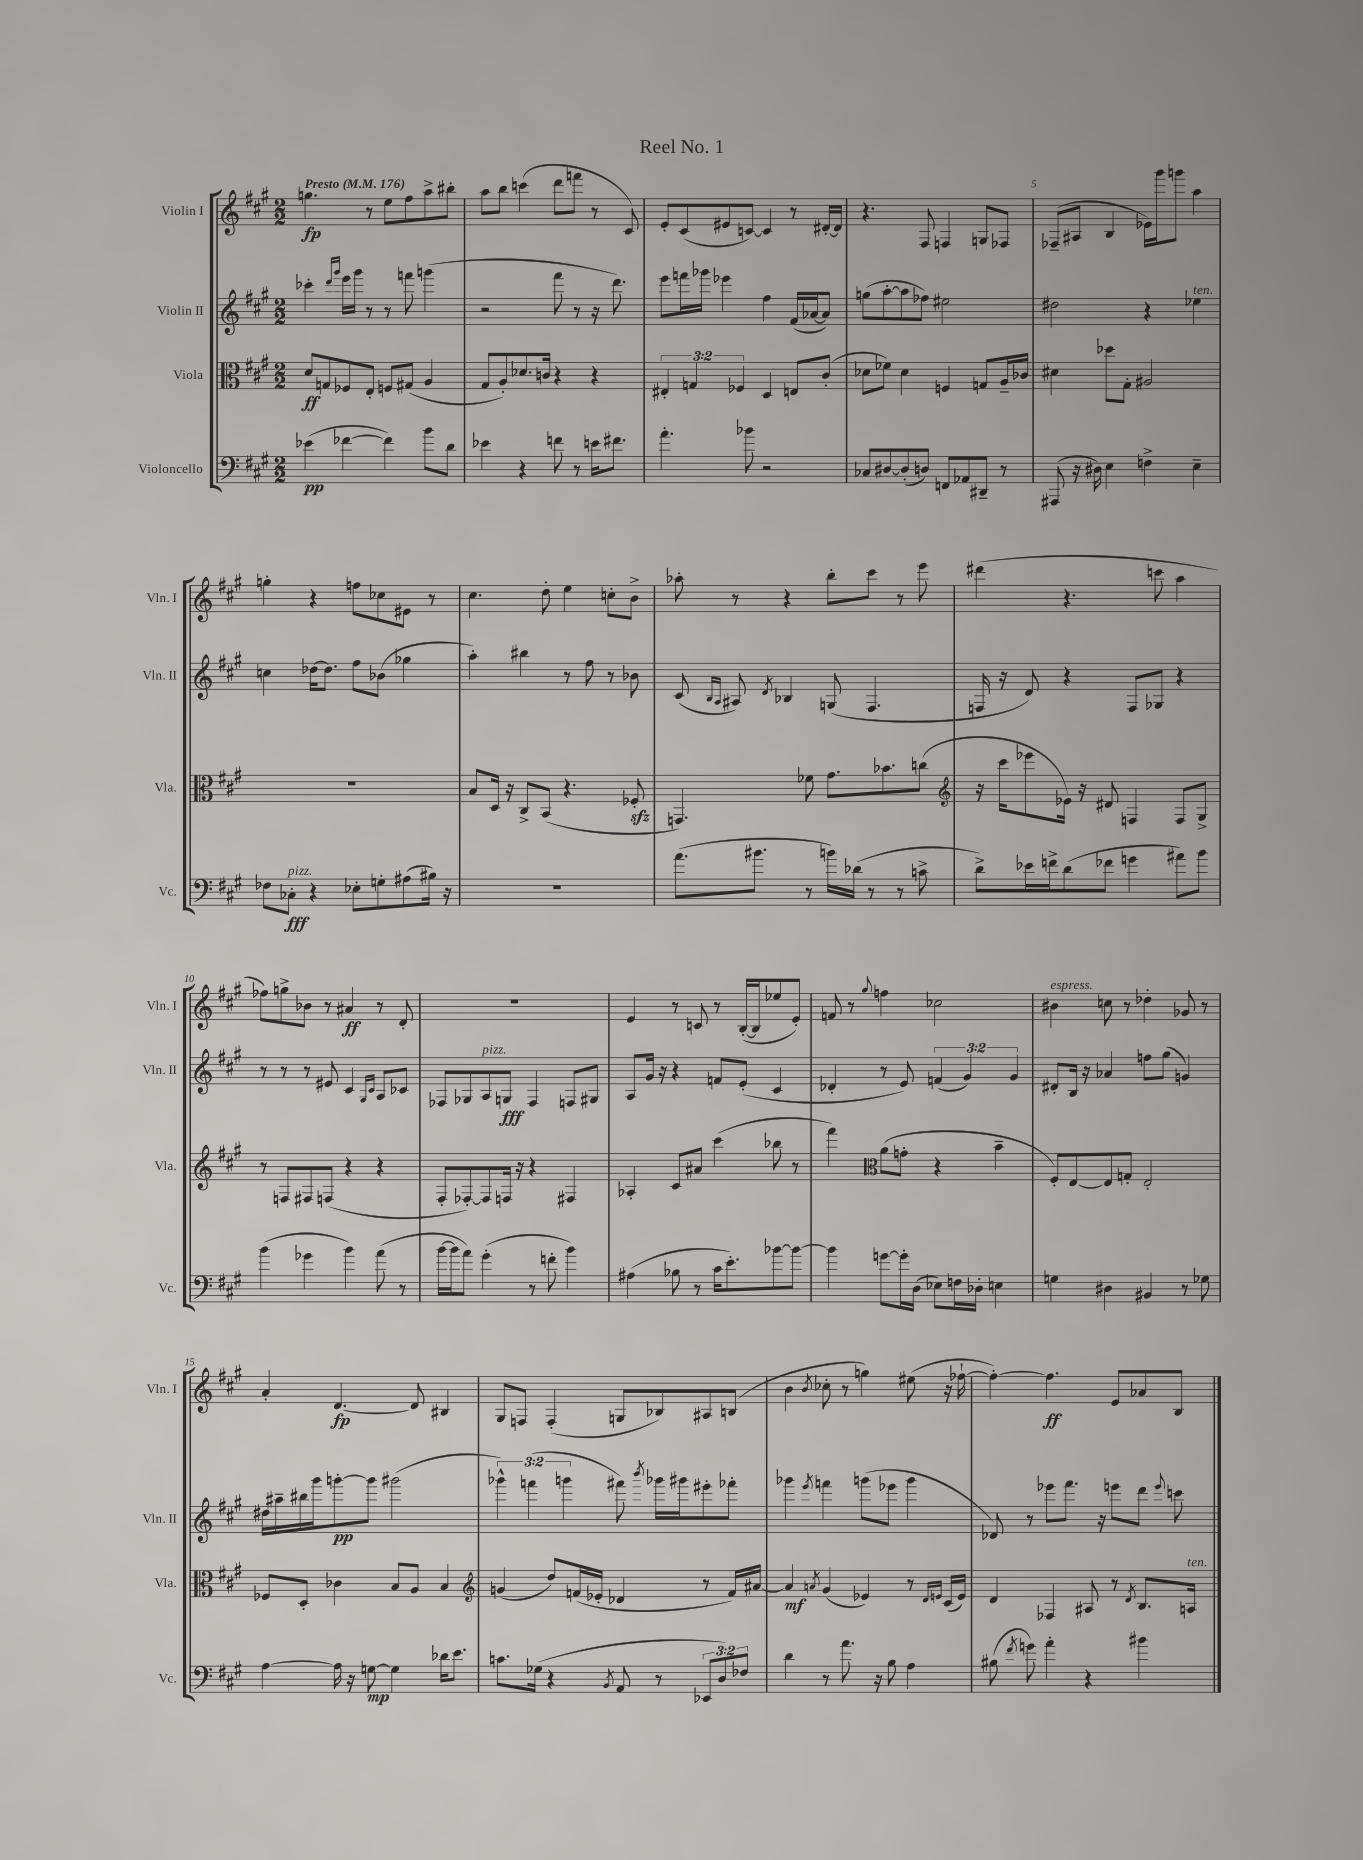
\header { title = "Reel No. 1" }
<<
\new StaffGroup <<
\new Staff = "s0" \with { instrumentName = "Violin I" shortInstrumentName = "Vln. I" } {
    \clef treble \key a \major \numericTimeSignature \time 2/2 \tempo "Presto" 4 = 176
    \autoBeamOff g''4.\fp r8 e''8[ fis''8 a''8-> bis''8]-. |
    a''8[ b''8] c'''4( d'''8[ f'''8] r8 cis'8) |
    e'8[-. cis'8( eis'8 c'8]~) c'4 r8 dis'16[~-. dis'16] |
    r4. fis8 f4 g8[ fes8] |
    fes8[--( ais8] b4 ees'16[) gis'''16 g'''8] a''4 |
    g''4-. r4 f''8[ ces''8 eis'8] r8 |
    cis''4. d''8-. e''4 c''8[-. b'8]-> |
    aes''8-. r8 r4 b''8[-. cis'''8] r8 e'''8 |
    dis'''4( r4. c'''8 a''4 |
    fes''8[) g''8-> bes'8] r8 ais'4\ff r8 d'8-. |
    R1 |
    e'4 r8 c'8 r8 b16[~-.( b16 ees''8 e'8]-.) |
    f'8 r8 \appoggiatura { gis''8 } f''4 ces''2 |
    bis'4^\markup { \italic "espress." } c''8 r8 des''4-. ges'8 r8 |
    a'4-. d'4.~\fp d'8 bis4 |
    gis8[ f8] f4-.( g8[ bes8) ais8 b8]( |
    b'4 \acciaccatura { b'8 } ces''8-. r8 g''4) eis''8( r16 fes''16~-! |
    fes''4~-.) fes''4.\ff e'8[ aes'8 b8] \bar "|." |
}
\new Staff = "s1" \with { instrumentName = "Violin II" shortInstrumentName = "Vln. II" } {
    \clef treble \key a \major \numericTimeSignature \time 2/2 \override Staff.TupletNumber.text = #tuplet-number::calc-fraction-text
    \autoBeamOff ces'''4-. \grace { d'''16[ gis'''16] } e'''16[ gis'''16] r8 r8 f'''8 g'''4( |
    r2 fis'''8 r8 r16 d'''8.) |
    e'''8[ f'''16 ges'''16] ees'''4 fis''4 fis'16[( aes'16~ aes'8]) |
    g''8[( a''8~-. a''8 fes''8]) eis''2 |
    dis''2 r4 ees''4^\markup { \italic "ten." } |
    c''4 des''16[~ des''8.] fis''8[ bes'8]( ges''4 |
    a''4-.) bis''4 r8 fis''8 r8 bes'8 |
    cis'8( \grace { b16[ a16] } ais8) \acciaccatura { d'8 } bes4 g8( fis4. |
    f16 r16 d'8) r4 f8[ ges8] r4 |
    r8 r8 r8 eis'8 cis'4 \grace { gis16[ cis'16] } a8[ ces'8] |
    fes8[ ges8 a8^\markup { \italic "pizz." } g8]\fff fes4 f8[ gis8] |
    a8[ gis'16] r16 r4 f'8[ e'8]-.( cis'4 |
    des'4-. r8 e'8) \tuplet 3/2 { f'4( gis'4) gis'4 } |
    dis'8[-. b16] r16 aes'4 f''8[ gis''8]( g'4) |
    dis''16[ ais''16-- bis''16 gis'''16 g'''8~-.\pp g'''8] gis'''2( |
    \tuplet 3/2 { ges'''4-^) f'''4( g'''4 } fis'''8) \acciaccatura { b'''8 } ges'''16[ gis'''16 eis'''8-. fes'''8]-. |
    ges'''4 \acciaccatura { e'''8 } f'''4 g'''8[( ees'''8] g'''4 |
    des'8) r8 ees'''8[ fis'''8.] r16 e'''8[ d'''8] \appoggiatura { e'''8 } c'''8 \bar "|." |
}
\new Staff = "s2" \with { instrumentName = "Viola" shortInstrumentName = "Vla." } {
    \clef alto \key a \major \numericTimeSignature \time 2/2 \override Staff.TupletNumber.text = #tuplet-number::calc-fraction-text
    \autoBeamOff d'8[\ff g8 fes8 e8]-. f8[ gis8]( a4 |
    gis8[ a8-.) des'8. c'16] r4 r4 |
    \tuplet 3/2 { eis4-. g4 fes4 } d4 e8[ cis'8]-.( |
    des'8[ fes'8]) des'4 f4 g8[ a16-- ces'16] |
    dis'4 des''8[ gis8]-. ais2 |
    R1 |
    b8[ d16] r16 cis8[-> b,8]( r4. fes8-.\sfz |
    g,4.) fes'8 gis'8.[ bes'8. c''8]( |
    \clef treble r16 cis'''16[ ees'''8 ees'16]) r16 dis'8 f4 f8[ gis8]-> |
    r8 f8[ fis8 f8]( r4 r4 |
    fis8[-. fes8~-.) fes8 f16] r16 r4 fis4 |
    aes4-. cis'8[ ais'8] cis'''4( bes''8 r8 |
    fis'''4) \clef alto a'8[( g'8]-. r4 b'4-- |
    fis8[-.) e8~ e8 g8]-. e2-. |
    fes8[ d8]-. ces'4 b8[ a8] b4 |
    \clef treble g'4( d''8[) f'16( ees'16]-. des'4 r8 f'16[) ais'16]~ |
    ais'4\mf \acciaccatura { a'8 } gis'4( ees'4) r8 \grace { d'16[ e'16] } cis'16[( e'16]) |
    d'4 fes4 ais8 r8 \acciaccatura { d'8 } b8.[ a16]^\markup { \italic "ten." } \bar "|." |
}
\new Staff = "s3" \with { instrumentName = "Violoncello" shortInstrumentName = "Vc." } {
    \clef bass \key a \major \numericTimeSignature \time 2/2 \override Staff.TupletNumber.text = #tuplet-number::calc-fraction-text
    \autoBeamOff ees'4\pp( fes'4~ fes'4) b'8[ d'8] |
    ees'4 r4 f'8 r8 e'16[ fis'8.] |
    a'4.-. bes'8 r2 |
    ces8[ dis8~ dis8-.( d8]) f,8[ aes,8 dis,8]-- r8 |
    ais,,8( r16 dis16) e4 f4-> e4-- |
    fes8[ ces8]-.\fff^\markup { \italic "pizz." } r4 ees8[-. g8-. ais8( bis16]) r16 |
    R1 |
    a'8.[( bis'8.] r8 b'16[) des'16]( r8 r8 c'8-> |
    d'8[->) ees'16 f'16-> d'8( fes'8] g'4 ais'8[) b'8] |
    b'4( ges'4 b'4) a'8( r8 |
    b'16[~ b'16 a'8]) gis'4-.( r8 f'8-. b'4) |
    ais4( bes8 r8 cis'16[ e'8.-.) bes'8~ bes'8]~ |
    bes'4 g'8[~ g'16-. d16]( ees8[) f16 des16]-. e4 |
    g4 dis4 bis,4 r8 ges8 |
    a4~ a16 r16 g8~\mp g4 des'16[ e'8.] |
    c'8.[ ges16]( r4 \acciaccatura { b,8 } a,8 r8 \tuplet 3/2 { ees,8[ d8) fes8] } |
    d'4 r8 a'8. r16 b8 a4 |
    bis8( \acciaccatura { fis'8 } g'8) a'4-. r4 bis'4 \bar "|." |
}
>>
>>
\layout { \context { \Score \override BarNumber.break-visibility = ##(#f #t #t) barNumberVisibility = #(every-nth-bar-number-visible 5) } }
